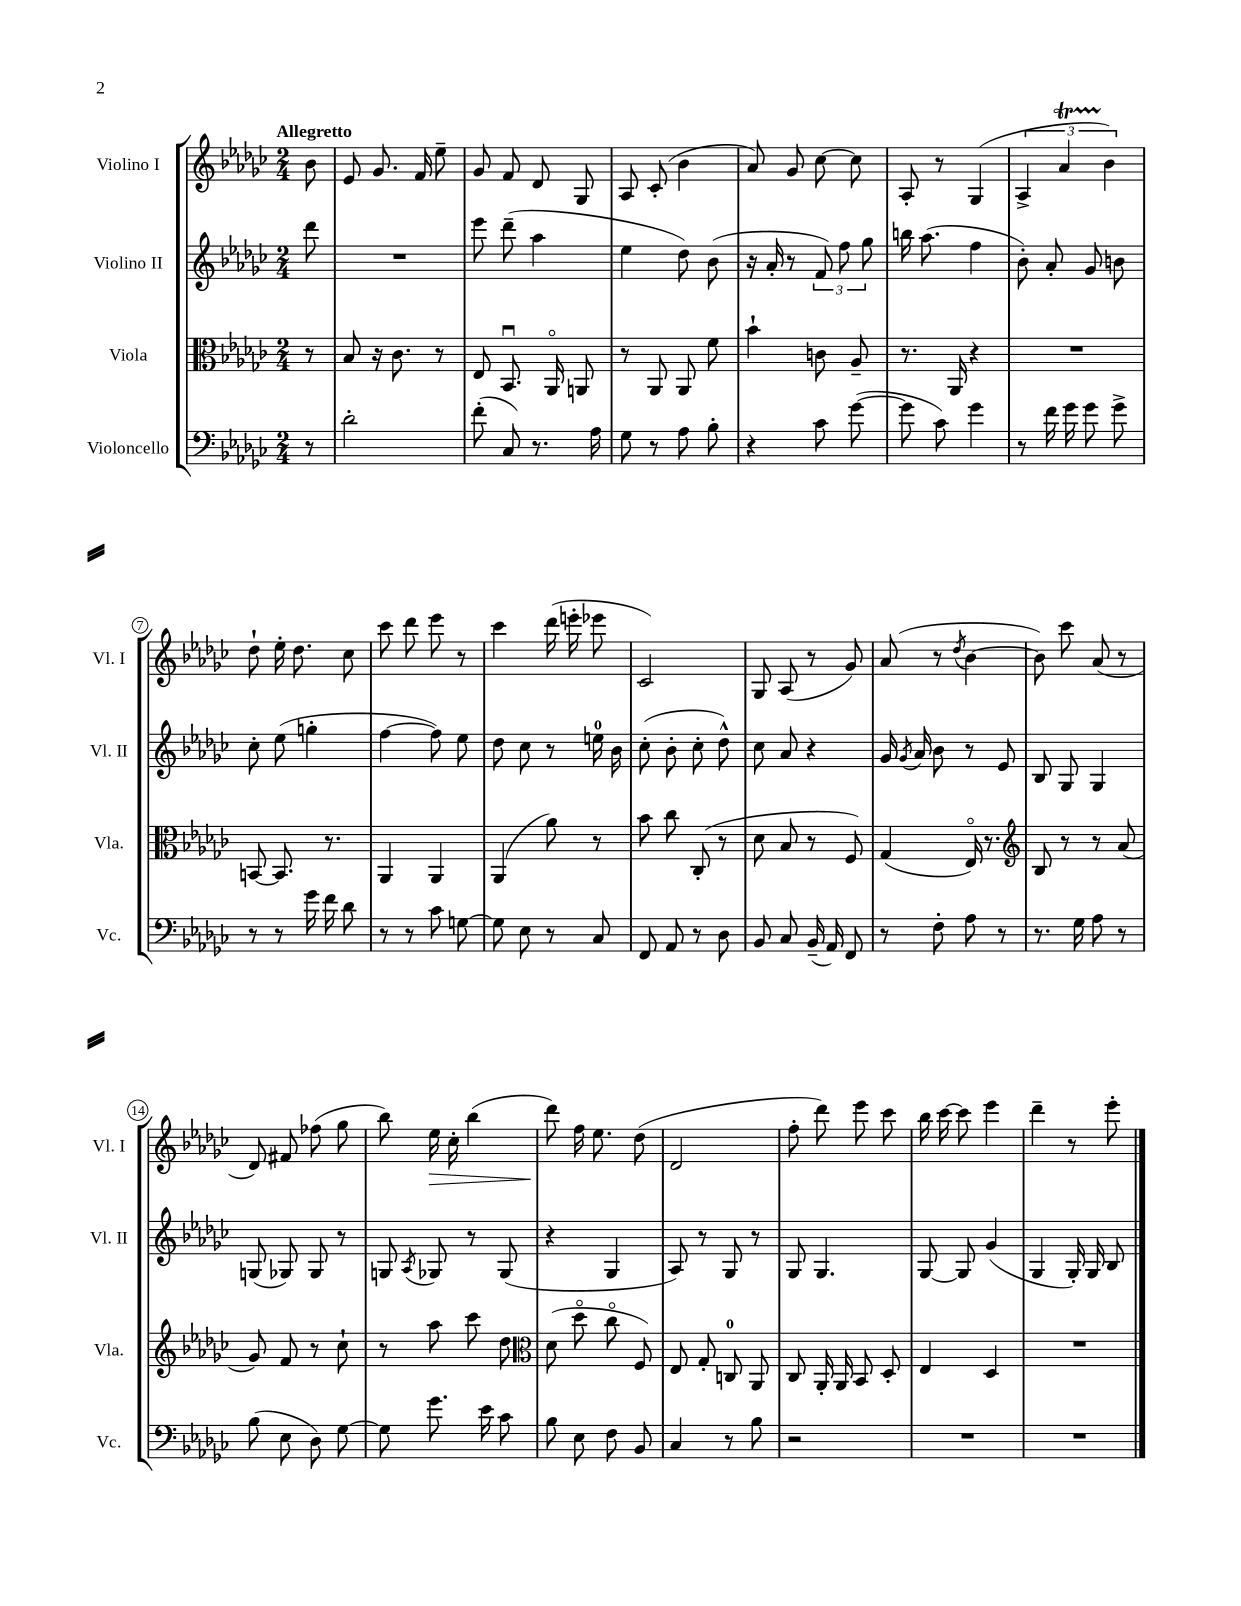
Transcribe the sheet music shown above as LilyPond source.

<<
\new StaffGroup <<
\new Staff = "s0" \with { instrumentName = "Violino I" shortInstrumentName = "Vl. I" } {
    \clef treble \key ges \major \numericTimeSignature \time 2/4 \partial 8 \tempo "Allegretto"
    \autoBeamOff bes'8 |
    ees'8 ges'8. f'16 ees''8-- |
    ges'8 f'8 des'8 ges8 |
    aes8 ces'8-.( bes'4 |
    aes'8) ges'8 ces''8~ ces''8 |
    aes8-. r8 ges4( |
    \tuplet 3/2 { aes4-> aes'4\startTrillSpan bes'4\stopTrillSpan) } |
    des''8-! ees''16-. des''8. ces''8 |
    ces'''8 des'''8 ees'''8 r8 |
    ces'''4 des'''16( e'''16-. ees'''8 |
    ces'2) |
    ges8 aes8( r8 ges'8) |
    aes'8( r8 \acciaccatura { des''8 } bes'4~ |
    bes'8) ces'''8 aes'8( r8 |
    des'8) fis'8 fes''8( ges''8 |
    bes''8) ees''16\> ces''16-. bes''4( |
    des'''8\!) f''16 ees''8. des''8( |
    des'2 |
    f''8-. des'''8) ees'''8 ces'''8 |
    bes''16 ces'''16~ ces'''8 ees'''4 |
    des'''4-- r8 ees'''8-. \bar "|." |
}
\new Staff = "s1" \with { instrumentName = "Violino II" shortInstrumentName = "Vl. II" } {
    \clef treble \key ges \major \numericTimeSignature \time 2/4 \partial 8
    \autoBeamOff des'''8 |
    R2 |
    ees'''8 des'''8--( aes''4 |
    ees''4 des''8) bes'8( |
    r16 aes'16-. r8 \tuplet 3/2 { f'8) f''8 ges''8 } |
    b''16 aes''8.( f''4 |
    bes'8-.) aes'8-. ges'8 b'8 |
    ces''8-. ees''8( g''4-. |
    f''4~ f''8) ees''8 |
    des''8 ces''8 r8 e''16-0 bes'16 |
    ces''8-.( bes'8-. ces''8-. des''8-^) |
    ces''8 aes'8 r4 |
    ges'16 \acciaccatura { ges'8 } aes'16 bes'8 r8 ees'8 |
    bes8 ges8 ges4 |
    g8( ges8) ges8 r8 |
    g8 \acciaccatura { aes8 } ges8 r8 ges8( |
    r4 ges4 |
    aes8) r8 ges8 r8 |
    ges8 ges4. |
    ges8~ ges8 ges'4( |
    ges4 ges16-.) ges16 bes8 \bar "|." |
}
\new Staff = "s2" \with { instrumentName = "Viola" shortInstrumentName = "Vla." } {
    \clef alto \key ges \major \numericTimeSignature \time 2/4 \partial 8
    \autoBeamOff r8 |
    bes8 r16 ces'8. r8 |
    ees8 bes,8.\downbow aes,16\flageolet a,8 |
    r8 aes,8 aes,8 f'8 |
    bes'4-! c'8 aes8-- |
    r8. aes,16 r4 |
    R2 |
    b,8~ b,8. r8. |
    aes,4 aes,4 |
    aes,4( aes'8) r8 |
    bes'8 ces''8 ces8-.( r8 |
    des'8 bes8 r8 f8) |
    ges4( ees16\flageolet) r8. |
    \clef treble bes8 r8 r8 aes'8( |
    ges'8) f'8 r8 ces''8-! |
    r8 aes''8 ces'''8 des''8 |
    \clef alto des'8( des''8\flageolet ces''8\flageolet f8) |
    ees8 ges8-. c8-0 aes,8 |
    ces8 aes,16-. aes,16 bes,8 des8-. |
    ees4 des4 |
    R2 \bar "|." |
}
\new Staff = "s3" \with { instrumentName = "Violoncello" shortInstrumentName = "Vc." } {
    \clef bass \key ges \major \numericTimeSignature \time 2/4 \partial 8
    \autoBeamOff r8 |
    des'2-. |
    f'8-.( ces8) r8. aes16 |
    ges8 r8 aes8 bes8-. |
    r4 ces'8 ges'8~( |
    ges'8 ces'8) ges'4 |
    r8 f'16 ges'16 ges'8 ges'8-> |
    r8 r8 ges'16 f'16 des'8 |
    r8 r8 ces'8 g8~ |
    g8 ees8 r8 ces8 |
    f,8 aes,8 r8 des8 |
    bes,8 ces8 bes,16--( aes,16) f,8 |
    r8 f8-. aes8 r8 |
    r8. ges16 aes8 r8 |
    bes8( ees8 des8) ges8~ |
    ges8 ges'8. ees'16 ces'8 |
    bes8 ees8 f8 bes,8 |
    ces4 r8 bes8 |
    r2 |
    R2 |
    R2 \bar "|." |
}
>>
>>
\layout { \context { \Score \override BarNumber.stencil = #(make-stencil-circler 0.1 0.3 ly:text-interface::print) } }
